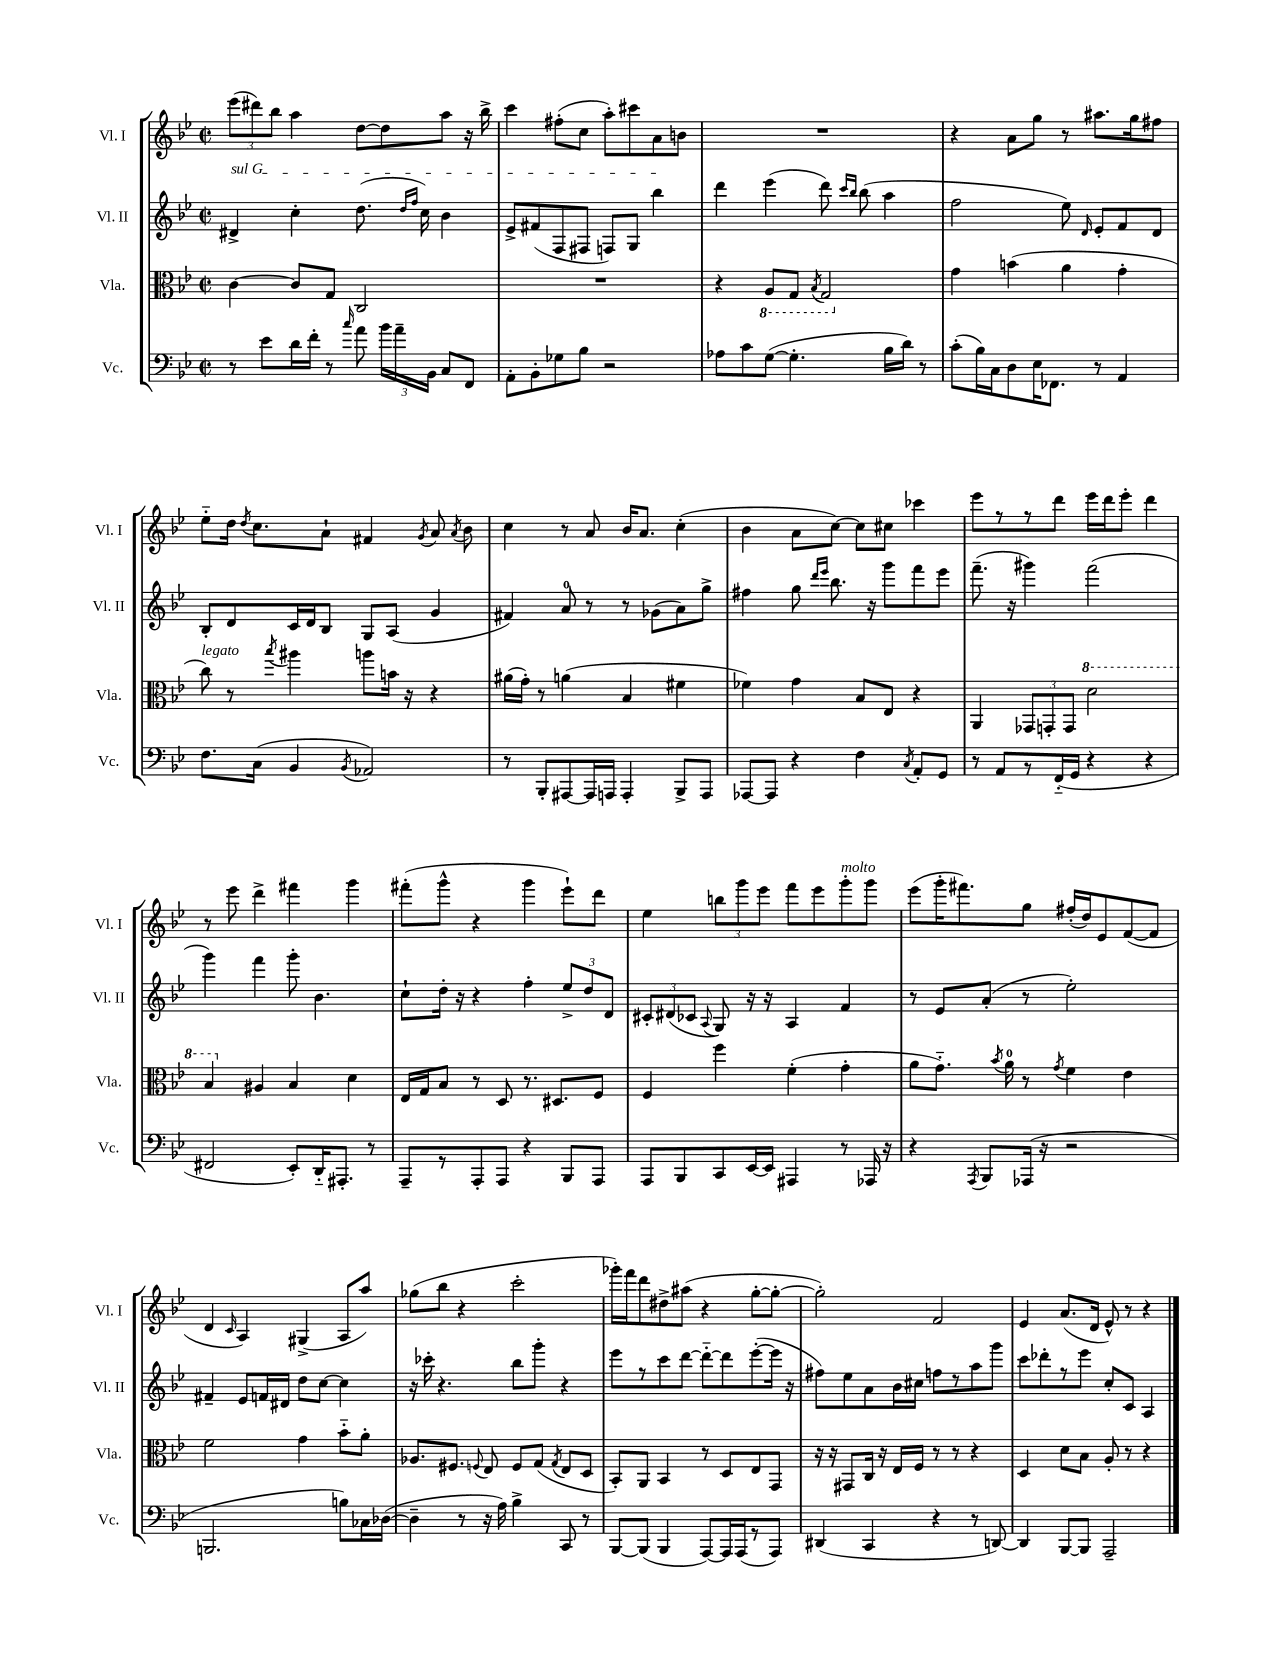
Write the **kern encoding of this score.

**kern	**kern	**kern	**kern
*staff4	*staff3	*staff2	*staff1
*clefF4	*clefC3	*clefG2	*clefG2
*k[b-e-]	*k[b-e-]	*k[b-e-]	*k[b-e-]
*M2/2	*M2/2	*M2/2	*M2/2
*met(c|)	*met(c|)	*met(c|)	*met(c|)
8r	[4c	4d#^	(12eee-
.	.	.	12ddd#)
8e-	.	.	.
.	.	.	12bb-
16d	8c]	4cc'	4aa
16f'	.	.	.
8r	8G	.	.
16qqcc	.	.	.
8a	2C	(8.dd	[8dd
24b-	.	.	8dd]
24a~	.	.	.
.	.	16qqdd	.
.	.	16qqff	.
.	.	16cc)	.
24BB-	.	.	.
8C	.	4b-	8aa
8FF	.	.	16r
.	.	.	16bb-^
=	=	=	=
8AA'	1r	8e-^	4ccc
8BB-'	.	(8f#	.
8G-	.	8F	(8ff#'
8B-	.	8F#	8cc
2r	.	8F)	8aa')
.	.	8G	8ccc#
.	.	4bb-	8a
.	.	.	8b
=	=	=	=
8A-	4r	4ddd	1r
8c	.	.	.
([8G	8AA	(4eee-	.
4.G']	8GG	.	.
.	8qBB-	.	.
.	2GG	8ddd)	.
.	.	16qqccc	.
.	.	16qqbb-	.
.	.	(8bb-	.
16B-	.	4aa	.
16d)	.	.	.
8r	.	.	.
=	=	=	=
(8c'	4g	2ff	4r
16B-)	.	.	.
16C	.	.	.
8D	(4b	.	8a
16E-	.	.	8gg
8.FF-	.	.	.
.	4a	8ee-)	8r
.	.	16qqd	.
8r	.	8e-'	8.aa#
4AA	4g'	8f	.
.	.	.	16gg
.	.	8d	8ff#
=	=	=	=
8.F	8cc)	8B-'	8ee-'~
.	8r	8d	16dd
.	.	.	8qdd
(16C	.	.	8.cc
.	8qbb-	.	.
4BB-	4aa#	16c	.
.	.	16d	.
.	.	8B-	8a`
8qBB-	.	.	.
2AA-)	8aa	8G	4f#
.	16b	(8A	.
.	16r	.	.
.	.	.	8qg
.	4r	4g	8a
.	.	.	8qa
.	.	.	8b-
=	=	=	=
8r	(16a#	4f#)	4cc
.	16g')	.	.
8BBB-'	8r	.	.
[8AAA#	(4a	8a	8r
16AAA#]	.	8r	8a
16AAA	.	.	.
4AAA'	4B-	8r	16b-
.	.	.	8.a
.	.	(8g-	.
8BBB-^	4f#	8a)	(4cc'
8AAA	.	8gg^	.
=	=	=	=
[8AAA-	4f-)	4ff#	4b-
8AAA-]	.	.	.
4r	4g	8gg	8a
.	.	16qqddd	.
.	.	16qqeee-	.
.	.	8.bb-	[8cc)
4F	8B-	.	8cc]
.	.	16r	.
.	8E-	8ggg	8cc#
8qC	.	.	.
8AA'	4r	8fff	4ccc-
8GG	.	8eee-	.
=	=	=	=
8r	4AA	(8.fff~	8eee-
8AA	.	.	8r
.	.	16r	.
8r	12GG-	4ggg#)	8r
.	12GG'	.	.
(16FF'~	.	.	8ddd
.	12GG	.	.
16GG	.	.	.
4r	2dd	(2fff	16eee-
.	.	.	16ddd
.	.	.	8eee-'
4r	.	.	4ddd
=	=	=	=
2FF#	4b-	4ggg)	8r
.	.	.	8eee-
.	4A#	4fff	4ddd^
8EE-')	4B-	8ggg'	4fff#
16DD'~	.	4.b-	.
8.AAA#'	.	.	.
.	4d	.	4ggg
8r	.	.	.
=	=	=	=
8AAA~	16E-	8cc`	(8fff#'
.	16G	.	.
8r	8B-	16dd'	8ggg^^
.	.	16r	.
8AAA'	8r	4r	4r
8AAA	8D	.	.
4r	8.r	4ff'	4ggg
.	8.D#	.	.
8BBB-	.	12ee-^	8eee-`)
.	.	12dd	.
8AAA	8F	.	8ddd
.	.	12d	.
=	=	=	=
8AAA	4F	12c#'	4ee-
.	.	(12d#	.
8BBB-	.	.	.
.	.	12c-	.
.	.	8qqA	.
8CC	4ff	8G)	12bb
.	.	.	12ggg
[16EE-	.	16r	.
.	.	.	12eee-
16EE-]	.	16r	.
4AAA#	(4f'	4A	8fff
.	.	.	8eee-
8r	4g'	4f	8ggg'
16AAA-	.	.	8ggg
16r	.	.	.
=	=	=	=
4r	8a	8r	(8eee-
.	8.g'~)	8e-	16ggg'
.	.	.	8.fff#)
8qAAA	.	.	.
8BBB-	.	(8a'	.
.	8qb-	.	.
.	16a	.	.
(16AAA-	8r	8r	8gg
16r	.	.	.
.	8qg	.	.
2r	4f	2ee-')	(16ff#'
.	.	.	16dd)
.	.	.	8e-
.	4e-	.	([8f
.	.	.	8f]
=	=	=	=
2.BBB	2f	4f#~	4d
.	.	.	16qqc
.	.	8e-	4A)
.	.	16f	.
.	.	16d#	.
.	4g	8dd	(4G#^
.	.	[8cc	.
8B)	8b-'~	4cc]	8A
16C-	8a'	.	8aa)
([16D-	.	.	.
=	=	=	=
4D-~]	8.A-	16r	(8gg-
.	.	16ccc-'	.
.	.	4.r	8bb-
.	8.F#	.	.
8r	.	.	4r
.	8qqF	.	.
16r	8E-	.	.
16A)	.	.	.
4B-^	8F	8bb-	2ccc'
.	(8G	8ggg'	.
.	8qG	.	.
8CC	8E-	4r	.
8r	8D	.	.
=	=	=	=
[8BBB-	8BB-')	8eee-	16ggg-')
.	.	.	16fff
(8BBB-]	8AA	8r	8ddd
4BBB-	4BB-	8ccc	8dd#^
.	.	[8ddd	(8aa#
[8AAA)	8r	8ddd'~_	4r
16AAA]	8D	8ddd]	.
(16AAA	.	.	.
8r	8E-	([8eee-'	[8gg'
8AAA)	8GG	16eee-]	8gg'_
.	.	16r	.
=	=	=	=
(4DD#	16r	8ff#)	2gg'])
.	16r	.	.
.	8GG#	8ee-	.
4CC	16C	8a	.
.	16r	.	.
.	16E-	16b-	.
.	16F	16cc#	.
4r	8r	8ff	2f
.	8r	8r	.
8r	4r	8aa	.
[8DD)	.	8ggg	.
=	=	=	=
4DD]	4D	8ccc	4e-
.	.	8ddd-'	.
[8BBB-	8d	8r	(8.a
8BBB-]	8B-	8eee-	.
.	.	.	16d
2AAA~	8A'	8cc'	8e-^^)
.	8r	8c	8r
.	4r	4A	4r
==	==	==	==
*-	*-	*-	*-
